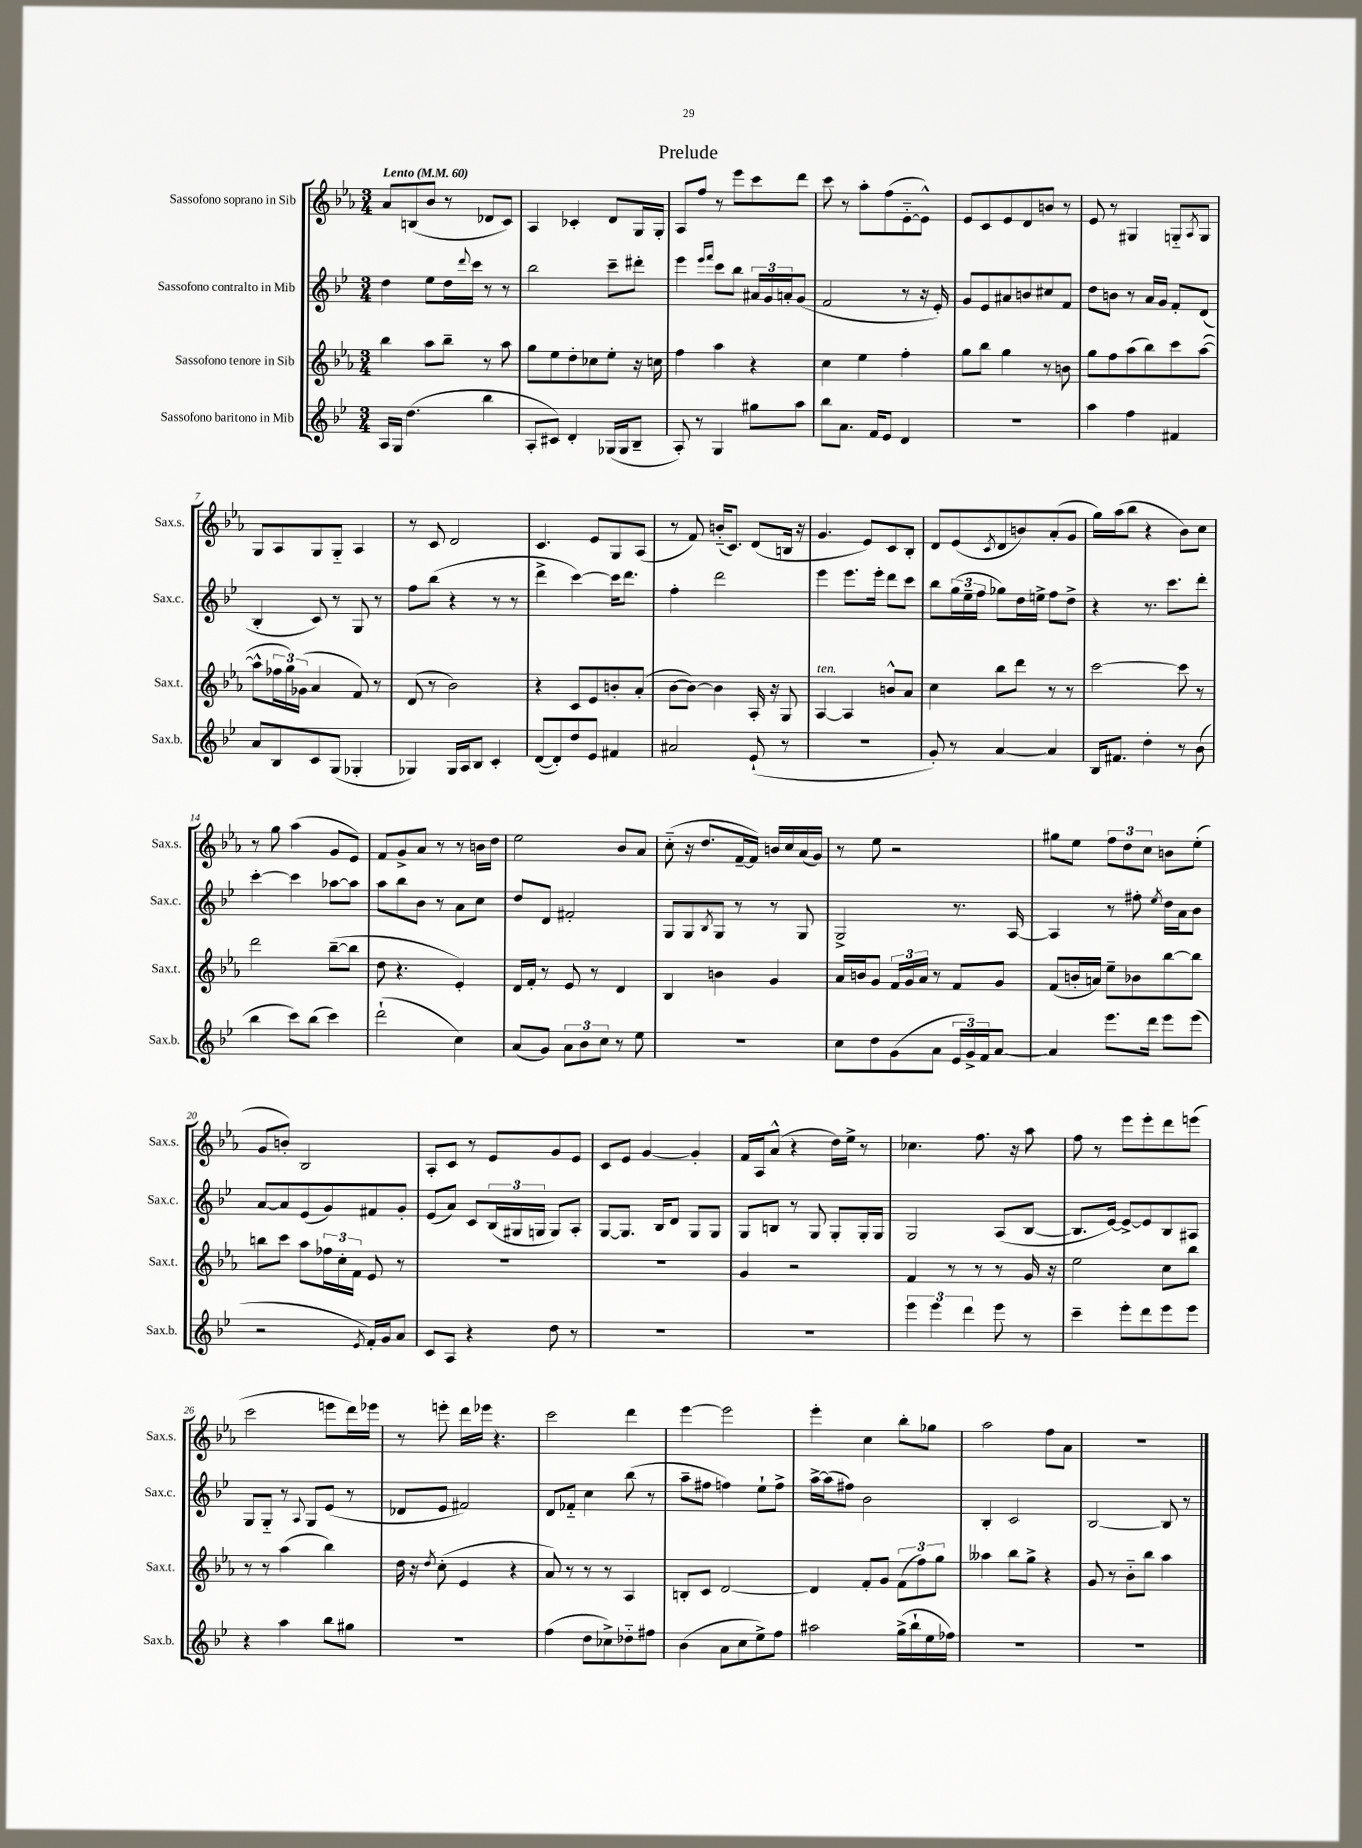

**kern	**kern	**kern	**kern
*staff4	*staff3	*staff2	*staff1
*clefG2	*clefG2	*clefG2	*clefG2
*k[b-e-]	*k[b-e-a-]	*k[b-e-]	*k[b-e-a-]
*M3/4	*M3/4	*M3/4	*M3/4
*MM60	*MM60	*MM60	*MM60
16A/LL	4bb-\	4dd\	8a-/L
16G/JJ	.	.	.
(4.dd\	.	.	(8B/
.	8aa-\L	8ee-\L	8b-/J
.	8bb-~\J	16dd\L	8r
.	.	8qqddd/	.
.	.	16ccc\JJ	.
4bb-\	8r	8r	8d-/L
.	8aa-\	8r	8c/J)
=	=	=	=
8A'/L	8gg\L	2bb-\	4A-/
8c#/J)	8ee-\	.	.
4d'/	8dd'\	.	4c-'/
.	8cc-\	.	.
(16G-/LL	8ee-'\J	8ccc~\L	8d/L
16G-/J	.	.	.
8B-~/J	16r	8ddd#'\J	16G/L
.	16cc\	.	16G'/JJ
=	=	=	=
8A'/)	4ff\	4eee-\	8A-/L
8r	.	.	8ff/J
.	.	16qqeee-/LL	.
.	.	16qqfff/JJ	.
4G/	4aa-\	8ccc\L	8r
.	.	8bb-\J	8eee-\L
8gg#\L	4r	24a#/LL	8ccc\
.	.	24g/	.
.	.	24a'/J	.
8aa\J	.	(8g/J	8ddd\J
=	=	=	=
8bb-\L	4cc\	2f/	8ccc\
8.a\J	.	.	8r
.	4ee-\	.	8aa-'\L
16f/LK	.	.	.
8e-/J	.	.	(8ff\
4d/	4ff'\	8r	[8e-'~\
.	.	16r	8e-^^\]J)
.	.	16e-'/)	.
=	=	=	=
2.r	8gg\L	8g/L	8e-/L
.	8bb-\J	8e-/	8c/
.	4gg\	8a#/	8e-/
.	.	8b/	8d/
.	8r	8cc#/	8b/J
.	8b\	8f/J	8r
=	=	=	=
4aa\	8gg\L	8dd\L	8e-/
.	8ff\	8b\J	8r
4ff\	(8aa-\	8r	4G#/
.	8bb-\)	16a/LL	.
.	.	16g/JJ	.
4f#/	8ccc\	8f'/L	8G'~/L
.	.	.	8qA-/
.	([8aa-\J	(8d/J	8G/J
=	=	=	=
8a/L	8aa-^^\]L	4B-'/	8G/L
8B-/	24ff-\L	.	8A-/
.	24gg\)	.	.
.	(24g-\JJ	.	.
8c/	4a-/	8c/)	8G/
(8G/J	.	8r	8G'~/J
4G-'/	8f/)	8G/	4A-/
.	8r	8r	.
=	=	=	=
4G-/)	(8d/	8ff\L	8r
.	8r	(8bb-\J	8c/
16G-/LL	2b-\)	4r	2d/
16A/J	.	.	.
8B-/J	.	.	.
4c'/	.	8r	.
.	.	8r	.
=	=	=	=
([8d/L	4r	4ddd^\	4.c/
8d'/])	.	.	.
8dd/	8c/L	[4ccc\)	.
8e-/J	8e-/	.	8e-/L
4f#/	8b'/	16ccc\]LK	8G/
.	.	8.ddd\J	.
.	(8a-'/J	.	(8A-/J
=	=	=	=
2a#/	[8b-\L	4ff'\	8r
.	8b-\_J)	.	8f/)
.	4b-\]	2ddd\	(16b'~/LK
.	.	.	8.c/J)
(8e-`/	16A-'/	.	(8d/L
.	16r	.	.
8r	8G/	.	16B/Jk
.	.	.	16r
=	=	=	=
2.r	[4A-/	4eee-\	4.g/
.	4A-/]	8.eee-\L	.
.	.	.	8e-/L)
.	.	16eee-'\Jk	.
.	8b^^/L	8ddd\L	8c/
.	8a-/J	8ccc\J	8B-'/J
=	=	=	=
8g'/)	4cc\	8bb-\L	8d/L
8r	.	(24gg\L	(8e-/
.	.	24ee-~\	.
.	.	24ff\JJ	.
.	.	.	8qc/
[4a/	8bb-\L	8gg-\L)	8d/
.	8ddd\J	16dd\L	8b/)
.	.	16ee^\JJ	.
4a/]	8r	8ff\L	(8a-'/
.	8r	8dd^\J	8g/J
=	=	=	=
16B-/LK	[2ccc\	4r	16gg\LL)
8.f#/J	.	.	(16aa-\J
.	.	.	8bb-\J
4dd'\	.	8.r	4r
.	.	8.ccc\L	.
8r	8ccc\]	.	8b-\L)
(8b-\	8r	8ddd'\J	8cc\J
=	=	=	=
4bb-\	2ddd\	[4ccc'\	8r
.	.	.	8gg\
8ccc\L)	.	4ccc\]	(4aa-\
(8bb-\J	.	.	.
4ccc\)	([8bb-~\L	[8aa-\L	8g/L
.	8bb-\]J	8aa-\]J	8e-/J)
=	=	=	=
(2ddd`\	8dd\	8aa\L	8f/L
.	4.r	8bb-\	8g^/
.	.	8b-\J	8a-/J
.	.	8r	8r
4cc\)	4e-'/)	8a\L	8r
.	.	8cc\J	16b\LL
.	.	.	16dd\JJ
=	=	=	=
(8a/L	16d/LL	8dd/L	2ee-\
.	16f'/JJ	.	.
8g/J)	8r	8d/J	.
12a\L	8e-/	2f#'/	.
12b-\	.	.	.
.	8r	.	.
12cc\J	.	.	.
8r	4d/	.	8b-/L
8ee-\	.	.	8a-/J
=	=	=	=
2.r	4B-/	8G/L	(8cc'~\
.	.	8G/	16r
.	.	.	8.dd/L
.	.	8qB-/	.
.	4b\	8G/J	.
.	.	8r	[16f~/L
.	.	.	16f/]JJ)
.	4g/	8r	16b/LL
.	.	.	16cc/
.	.	8G/	(16a-/
.	.	.	16g/JJ)
=	=	=	=
8cc\L	16a-/LL	2G^/	8r
.	16b/J	.	.
8dd\	8g/J	.	8ee-\
(8g\	24f/LL	.	2r
.	24g/	.	.
.	24a-/JJ	.	.
8a\J	8r	.	.
24e-/LL	8f/L	8.r	.
24g^/)	.	.	.
24f/J	.	.	.
[8a/J	8g/J	.	.
.	.	[16A/	.
=	=	=	=
4a/]	(8f/L	4A/]	8gg#\L
.	16b'/L	.	8ee-\J
.	16a/JJ)	.	.
8.eee-\L	8ee-~\L	8r	12ff\L
.	.	.	12dd\
.	8b-\	8ff#'\	.
.	.	.	12cc\J
16ddd\Jk	.	.	.
.	.	8qee-/	.
8eee-\L	[8bb-\	16dd\LL	8b\L
.	.	16a\J	.
(8eee-\J	8bb-\]J	8b-\J	(8ee-'\J
=	=	=	=
2r	8bb\L	[8a/L	8g/L
.	8ccc\J	8a/]	8b'/J)
.	8aa-\L	(8e-/	2B-/
.	24ff-\L	8g/)	.
.	24cc'\	.	.
.	24f\JJ	.	.
8qe-/	.	.	.
16f'/LL)	8e-/	8f#/	.
16g/J	.	.	.
8a/J	8r	8g'/J	.
=	=	=	=
8c/L	2.r	(8e-/L	8A-'/L
8A/J	.	8a/J)	8c/J
4r	.	8c/L	8r
.	.	(24B-/L	8e-/L
.	.	24G#/	.
.	.	24G/JJ	.
8dd\	.	8G/L)	8g/
8r	.	8A'/J	8e-/J
=	=	=	=
2.r	2.r	[8G/L	8c/L
.	.	8.G/]J	8e-/J
.	.	.	[4g/
.	.	16B-/LK	.
.	.	8d/J	.
.	.	8G/L	4g'/]
.	.	8G/J	.
=	=	=	=
2.r	4g/	8G/L	16f/LL
.	.	.	16A-/J
.	.	8B/J	(8a-^^/J
.	2r	8r	4r
.	.	8G/	.
.	.	8G'/L	16dd\LL)
.	.	.	16ee-^\JJ
.	.	16G'/L	8r
.	.	16G/JJ	.
=	=	=	=
6eee-\	4f/	2G/	4.cc-\
6eee-\	.	.	.
.	8r	.	.
6ddd\	.	.	.
.	8r	.	8.ff\
8eee-\	8r	(8A/L	.
.	.	.	16r
8r	16g/	[8B-/J	8aa-\
.	16r	.	.
=	=	=	=
4ccc~\	2ee-\	8.B-/]L	8ff\
.	.	.	8r
.	.	[16e-/Jk)	.
8eee-'\L	.	8e-^/_L	8eee-\L
8ddd\	.	8e-/]	8eee-'\
8eee-\	8cc\L	8B-/	8ddd\
8eee-\J	8bb-\J	8A#/J	(8eee\J
=	=	=	=
4r	8r	8G/L	2ccc\
.	8r	8G'~/J	.
4aa\	(4aa-\	8r	.
.	.	8qqA/	.
.	.	8G/L	.
8bb-\L	4bb-\)	(8e-/J	8eee\L
8gg#\J	.	8r	16ddd\L)
.	.	.	16eee-\JJ
=	=	=	=
2.r	16dd\	8d-/L	8r
.	16r	.	.
.	8qdd/	.	.
.	(8cc'\	8e-/J	8eee'\
.	4e-/	2f#/)	16ddd\LL
.	.	.	16eee-\JJ
.	.	.	4.r
.	4r	.	.
=	=	=	=
(4ff\	8a-/)	8d/L	2ccc\
.	8r	8f-'~/J	.
8dd\L	8r	4cc\	.
8cc-^\)	8r	.	.
8dd-'~\	4A-/	(8bb-\	4ddd\
8ff#\J	.	8r	.
=	=	=	=
(4b-\	8B'/L	8aa~\L	[4eee-\
.	8c/J	8ff#\J	.
8a\L	[2d/	4ff\)	2eee-\]
8cc\	.	.	.
8ee-^\)	.	8ee-`\L	.
8ff\J	.	8ff^\J	.
=	=	=	=
2aa#\	4d/]	[16aa^\LL	4eee-'\
.	.	(16aa\]J	.
.	.	8ff#\J)	.
.	8f'/L	2b-\	4cc\
.	8g/J	.	.
(16gg^\LL	(12f\L	.	8bb-'\L
16bb-`\	.	.	.
.	12ff\)	.	.
16ee-\	.	.	8gg-\J
.	12gg\J	.	.
16ff-\JJ)	.	.	.
=	=	=	=
2.r	4aa--\	4B-'/	2aa-\
.	8bb-\L	2c/	.
.	8gg^\J	.	.
.	4r	.	8ff\L
.	.	.	8a-\J
=	=	=	=
2.r	8g/	[2B-/	2.r
.	8r	.	.
.	8b-'~\L	.	.
.	8bb-\J	.	.
.	4aa-\	8B-/]	.
.	.	8r	.
==	==	==	==
*-	*-	*-	*-
